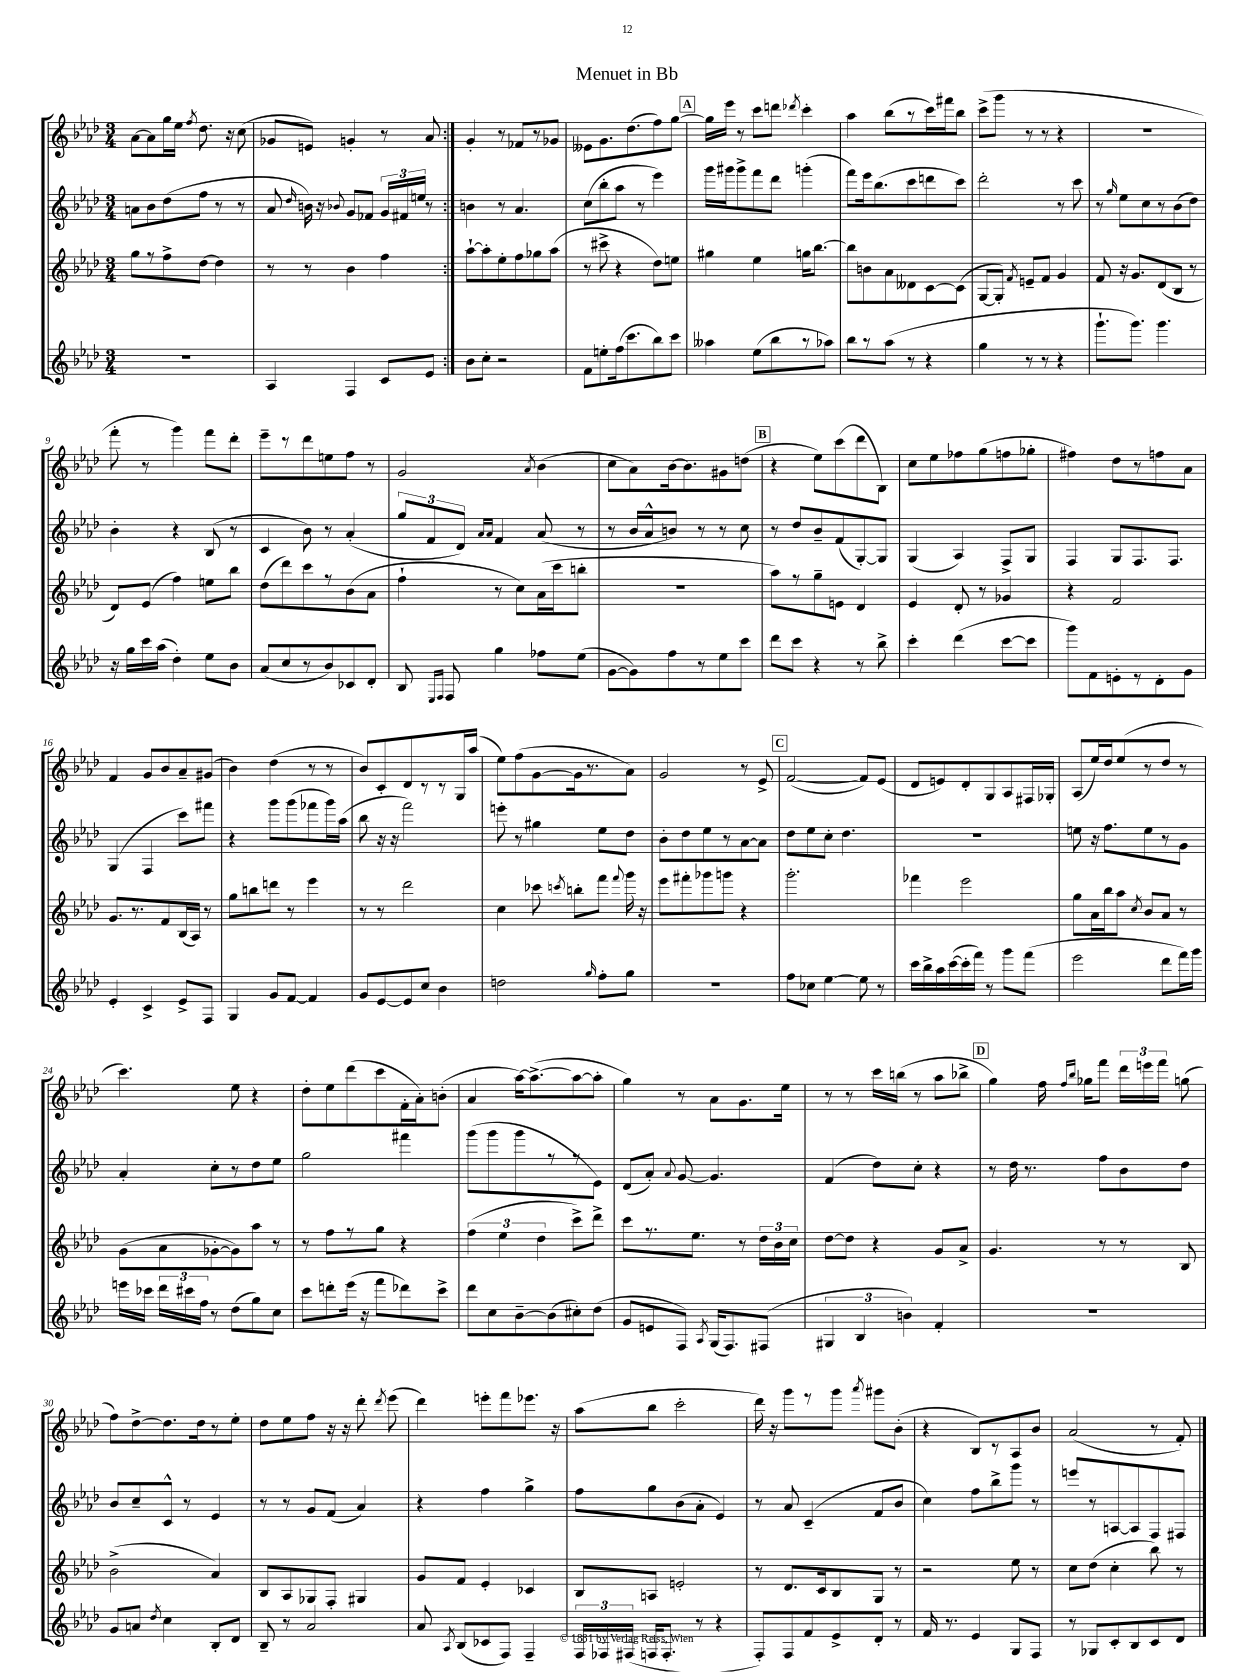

**kern	**kern	**kern	**kern
*staff4	*staff3	*staff2	*staff1
*clefG2	*clefG2	*clefG2	*clefG2
*k[b-e-a-d-]	*k[b-e-a-d-]	*k[b-e-a-d-]	*k[b-e-a-d-]
*M3/4	*M3/4	*M3/4	*M3/4
2.r	8gg\L	8a\L	[8a-\L
.	8r	8b-\	8a-\]
.	8ff^\	(8dd-\	16gg\L
.	.	.	16ee-\JJ
.	.	.	8qff/
.	[8dd-\J	8ff\J	8.dd-\
.	4dd-\]	8r	.
.	.	.	16r
.	.	8r	(8cc\
=	=	=	=
4A-/	8r	8a-/	8g-/L
.	.	16qqdd-/	.
.	8r	16b\)	8e/J)
.	.	16r	.
.	.	8qqb-/	.
4F/	4b-\	8g/L	4g'/
.	.	8f-/J	.
8c/L	4ff\	24g/LL	8r
.	.	24f#/	.
.	.	24ee/JJ	.
8e-/J	.	8r	8a-/
=:|!	=:|!	=:|!	=:|!
8b-\L	[8aa-`\L	4b\	4g'/
8cc'\J	8aa-'\]	.	.
2r	8ee-'\	8r	8r
.	8ff\	4.a-/	8f-/L
.	8gg-\	.	8r
.	(8aa-\J	.	8g-/J
=	=	=	=
8f\L	8r	(8cc\L	8e--\L
8ee'\	8ccc#^\	8bb-'\	8.g\
(16ff\k	4r	8aa-\J	.
8.ccc\	.	.	(8.dd-\
.	.	8r	.
8bb-\)	8dd-\L)	4eee-\)	8ff\)
8ccc\J	8ee\J	.	[8gg\J
=	=	=	=
4aa--\	4gg#\	16ggg\LL	16gg\]LL
.	.	16ggg#\J	16eee-\JJ
.	.	8ggg#^\	8r
(8ee-\L	4ee-\	8fff\	8ccc\L
8bb-\	.	8ddd-\J	8ddd\J
.	.	.	8qddd-/
8r	16gg\LK	(4ggg'\	4ccc'\
.	[8.bb-\J	.	.
8aa-\J)	.	.	.
=	=	=	=
8bb-\L	8bb-\]L	8fff\L)	4aa-\
8r	8b\	16eee-\k	.
.	.	(8.bb-\	.
(8aa-\J	8a-\	.	(8bb-\L
8r	8d--\	8ccc\	8r
4r	[8c\	8ddd\	16ccc\L)
.	.	.	16fff#\J
.	(8c\]J	8ccc\J)	8bb-\J
=	=	=	=
4gg\	[8G/L	2ddd-'\	(8ccc^\L
.	8G'/]J)	.	8ggg\J
.	8qf/	.	.
8r	8e~/L	.	8r
8r	8f/J	.	8r
4r	4g/	8r	4r
.	.	8ccc\	.
=	=	=	=
8.ggg`\L	8f/	8r	2.r
.	.	16qqgg/	.
.	16r	8ee-\L	.
8.ggg\J)	8.g/L	.	.
.	.	8cc\	.
4.ggg\	(8d-/	8r	.
.	8B-/J	(8b-\	.
.	8r	8dd-\J)	.
=	=	=	=
16r	8d-/L)	4b-'\	8fff'\
16gg\LL	.	.	.
16ccc\	(8e-/J	.	8r
(16aa-\JJ	.	.	.
4dd-'\)	4ff\)	4r	4ggg\)
8ee-\L	8ee\L	(8B-/	8fff\L
8b-\J	8bb-\J	8r	8ddd-'\J
=	=	=	=
(8a-/L	(8dd-\L	4c/	8eee-~\L
8cc/	8ddd-\)	.	8r
8r	8ccc\	8b-\)	8ddd-\
8b-/)	8r	8r	8ee\
8c-/	(8b-\	(4a-'/	8ff\J
8d-'/J	8a-\J	.	8r
=	=	=	=
8B-/	4ff`\	12gg/L	2g/
.	.	12f/	.
16qqE-/LL	.	.	.
16qqF/JJ	.	.	.
8F/	.	.	.
.	.	12d-/J)	.
.	.	16qqa-/LL	.
.	.	16qqa-/JJ	.
4gg\	8r	4f/	.
.	8cc\L)	.	.
.	.	.	8qa-/
8ff-\L	(16a-\L	(8a-/	(4b-\
.	16ccc\J	.	.
(8ee-\J	8bb'\J	8r	.
=	=	=	=
[8g\L	2.r	8r	8cc\L
8g\])	.	16b-/LL	8a-\)
.	.	16a-^^/J	.
8ff\	.	8b/J)	[16b-\k
.	.	.	8.b-\]
8r	.	8r	.
8ee-\	.	8r	8g#\
8ccc\J	.	8cc\	(8dd\J
=	=	=	=
8ddd-\L	8aa-\L)	8r	4r
8ccc\J	8r	8dd-/L	.
4r	8gg~\	8b-~/	8ee-\L)
.	8e\J	(8f/	(8ccc\
8r	4d-/	[8G'/)	8ddd-\
8bb-^\	.	8G/]J	8B-\J)
=	=	=	=
4ccc'\	4e-/	(4G/	8cc\L
.	.	.	8ee-\
(4ddd-\	8d-'/	4A-/)	8ff-\
.	8r	.	(8gg\
[8ccc\L	4g-/	8F^/L	8ff\
8ccc\]J	.	8G/J	8gg-'\J
=	=	=	=
8ggg\L)	4r	4F/	4ff#\)
8f\	.	.	.
8e'\	2f/	8G/L	8dd-\L
8r	.	8.F/	8r
8d-'\	.	.	8ff\
.	.	8.F/J	.
8g\J	.	.	8a-\J
=	=	=	=
4e-'/	8.g/L	(4G/	4f/
.	8.r	.	.
4c^/	.	4F/	8g/L
.	8f/	.	8b-/
8e-^/L	(16B-/L	8ccc\L)	8a-~/
.	16A-/JJ)	.	.
8F/J	8r	8fff#\J	(8g#/J
=	=	=	=
4G/	8gg\L	4r	4b-\)
.	8bb\	.	.
8g/L	8ddd\J	8ggg\L	(4dd-\
[8f/J	8r	(8ggg\	.
4f/]	4eee-\	8fff-\	8r
.	.	16ggg\L)	8r
.	.	(16aa-\JJ	.
=	=	=	=
8g/L	8r	8bb-\	8b-/L)
[8e-/	8r	16r	8c'/
.	.	16r	.
8e-/]	2ddd-\	2fff\)	8d-/
8cc/J	.	.	8r
4b-\	.	.	8r
.	.	.	16G/L
.	.	.	(16aa-/JJ
=	=	=	=
2dd\	4cc\	8eee'\	8ee-\L)
.	.	8r	(8ff\
.	8ccc-\	4gg#\	[8g\
.	8qccc/	.	.
.	8bb'\L	.	16g\]k
.	.	.	8.r
16qqgg/	.	.	.
8ff'\L	8fff\J	8ee-\L	.
.	8qqfff/	.	.
8gg\J	16ggg\	8dd-\J	8a-\J)
.	16r	.	.
=	=	=	=
2.r	8eee-\L	8b-'\L	2g/
.	8fff#'\	8dd-\	.
.	8ggg-\	8ee-\	.
.	8ggg\J	8r	.
.	4r	[8a-\	8r
.	.	8a-\]J	8e-^/
=	=	=	=
8ff\L	2.ggg'\	8dd-\L	([2f/
8cc-\J	.	8ee-\	.
[4ee-\	.	8cc'\J	.
.	.	4.dd-\	.
8ee-\]	.	.	8f/]L)
8r	.	.	(8e-/J
=	=	=	=
16ccc\LL	4fff-\	2.r	8d-/L
16bb-^\	.	.	.
16aa-\	.	.	8e/)
([16ccc\	.	.	.
16ccc'\]	2eee-\	.	8d-'/
16fff\JJ)	.	.	.
8r	.	.	8G/
8ggg\L	.	.	8A-/
(8fff\J	.	.	16F#/L
.	.	.	16G-'/JJ
=	=	=	=
2eee-\	8gg\L	8ee\	(8A-/L
.	16a-\L	16r	16ee-/L)
.	16bb-\J	8.ff\L	16dd-/J
.	8aa-\J	.	(8ee-/
.	8qcc/	.	.
.	8b-/L	8ee\	8r
8ddd-\L	8a-/J	8r	8dd-/J
16fff\L)	8r	8g\J	8r
16ggg\JJ	.	.	.
=	=	=	=
16eee\LL	(8g\L	4a-'/	4.ccc\)
16ccc-\JJ	.	.	.
24ddd-\LL	8a-\	.	.
24ccc#\	.	.	.
24ff\JJ	.	.	.
8r	[8g-'\	8cc'\L	.
(8dd-\L	8g-\])	8r	8ee-\
8gg\)	8aa-\J	8dd-\	4r
8cc\J	8r	8ee-\J	.
=	=	=	=
8ccc\L	8r	2gg\	8dd-'\L
8ddd'\	8ff\L	.	8ee-\
(16eee-\Jk	8r	.	(8ddd-\
16r	.	.	.
8fff\L	8gg\J	.	8ccc\
8ddd-\)	4r	4fff#\	16f'\L
.	.	.	16a-'\J)
8ccc^\J	.	.	(8b'\J
=	=	=	=
8ddd-\L	(6ff\	(8ggg\L	4a-/
8cc\	.	8ggg\	.
.	6ee-\	.	.
[8b-~\	.	8ggg\	[16aa-\LK)
.	.	.	(8.aa-^\_
.	6dd-\	.	.
(8b-\]	.	8r	.
8cc#'\)	8ccc^\L)	8r	8aa-\_
(8dd-\J	8ddd-^\J	8e-\J)	8aa-'\]J
=	=	=	=
8g/L	8ccc\L	(8d-/L	4gg\)
8e/	8.r	8a-'/J)	.
.	.	8qqa-/	.
8F/J)	.	[8g/	8r
.	8.ee-\J	.	.
8qA-/	.	.	.
(16G/LK	.	4.g/]	8a-\L
8.F/)	.	.	.
.	8r	.	8.g\
(8F#/J	24dd-\LL	.	.
.	24b-\	.	.
.	.	.	16ee-\Jk
.	24cc\JJ	.	.
=	=	=	=
6G#/	[8dd-\L	(4f/	8r
.	8dd-\]J	.	8r
6B-/	.	.	.
.	4r	8dd-\L)	16ccc\LL
.	.	.	(16bb\JJ
6b\)	.	.	.
.	.	8cc'\J	8r
4f'/	8g/L	4r	8aa-\L
.	8a-^/J	.	8bb-^\J
=	=	=	=
2.r	4.g/	8r	4gg\)
.	.	16dd-\	.
.	.	8.r	.
.	.	.	16ff\
.	.	.	16qqff/LL
.	.	.	16qqbb-/JJ
.	.	.	16gg-\LK
.	8r	8ff\L	8fff\J
.	8r	8b-\	24ddd-\LL
.	.	.	24eee\
.	.	.	24fff\JJ
.	8B-/	8dd-\J	(8gg\
=	=	=	=
8g/L	(2b-^\	8b-/L	8ff\L)
8a/J	.	8cc~/	[8dd-^\
8qdd-/	.	.	.
4cc\	.	8c^^/J	8.dd-\]
.	.	8r	.
.	.	.	16dd-\k
8B-'/L	4a-/)	4e-/	8r
8d-/J	.	.	8ee-'\J
=	=	=	=
8B-~/	8B-/L	8r	8dd-\L
8r	8A-/	8r	8ee-\
2a-/	8G-/	8g/L	8ff\J
.	8F'/J	(8f/J	16r
.	.	.	16r
.	4G#/	4a-/)	8ddd-'\
.	.	.	8qddd-/
.	.	.	(8eee-\
=	=	=	=
8a-/	8g/L	4r	4ddd-\)
8qA-/	.	.	.
(8B-/L	8f/J	.	.
8c-/	4e-'/	4ff\	8eee'\L
8F/J)	.	.	8fff\
4F~/	4c-/	4gg^\	8.eee-\J
.	.	.	16r
=	=	=	=
24F/LL	8B-/L	8ff\L	(8aa-\L
24F-/	.	.	.
(24F#/JJ	.	.	.
16F/LK	8A/J	8gg\	8bb-\J
8.F'/J	.	.	.
.	2e'/	(8b-\	2ccc'\
8r	.	8a-'\J	.
4r	.	4e-/)	.
=	=	=	=
8F'/L)	8r	8r	16ddd-\)
.	.	.	16r
8F/	8.d-/L	8a-/	8ggg\L
8f/	.	(4c~/	8r
.	16c/k	.	.
8e-^/	8B-/	.	8ggg\J
.	.	.	8qaaa-/
8d-'/J	8G/J	8f/L	8ggg#\L
8r	8r	8b-/J	(8b-'\J
=	=	=	=
16f/	2r	4cc\)	4r
8.r	.	.	.
4e-/	.	8ff\L	8B-/L)
.	.	8bb-^\	8r
8G/L	8ee-\	8ggg\J	8A-/
8F/J	8r	8r	8b-/J
=	=	=	=
8r	8cc\L	8eee/L	(2a-/
8G-/L	(8dd-\J	8r	.
8c'/	4cc'\	[8A/	.
8B-/	.	8A/]	.
8c/	8bb-\)	8F/	8r
8d-/J	8r	8F#/J	8f'/)
==	==	==	==
*-	*-	*-	*-
